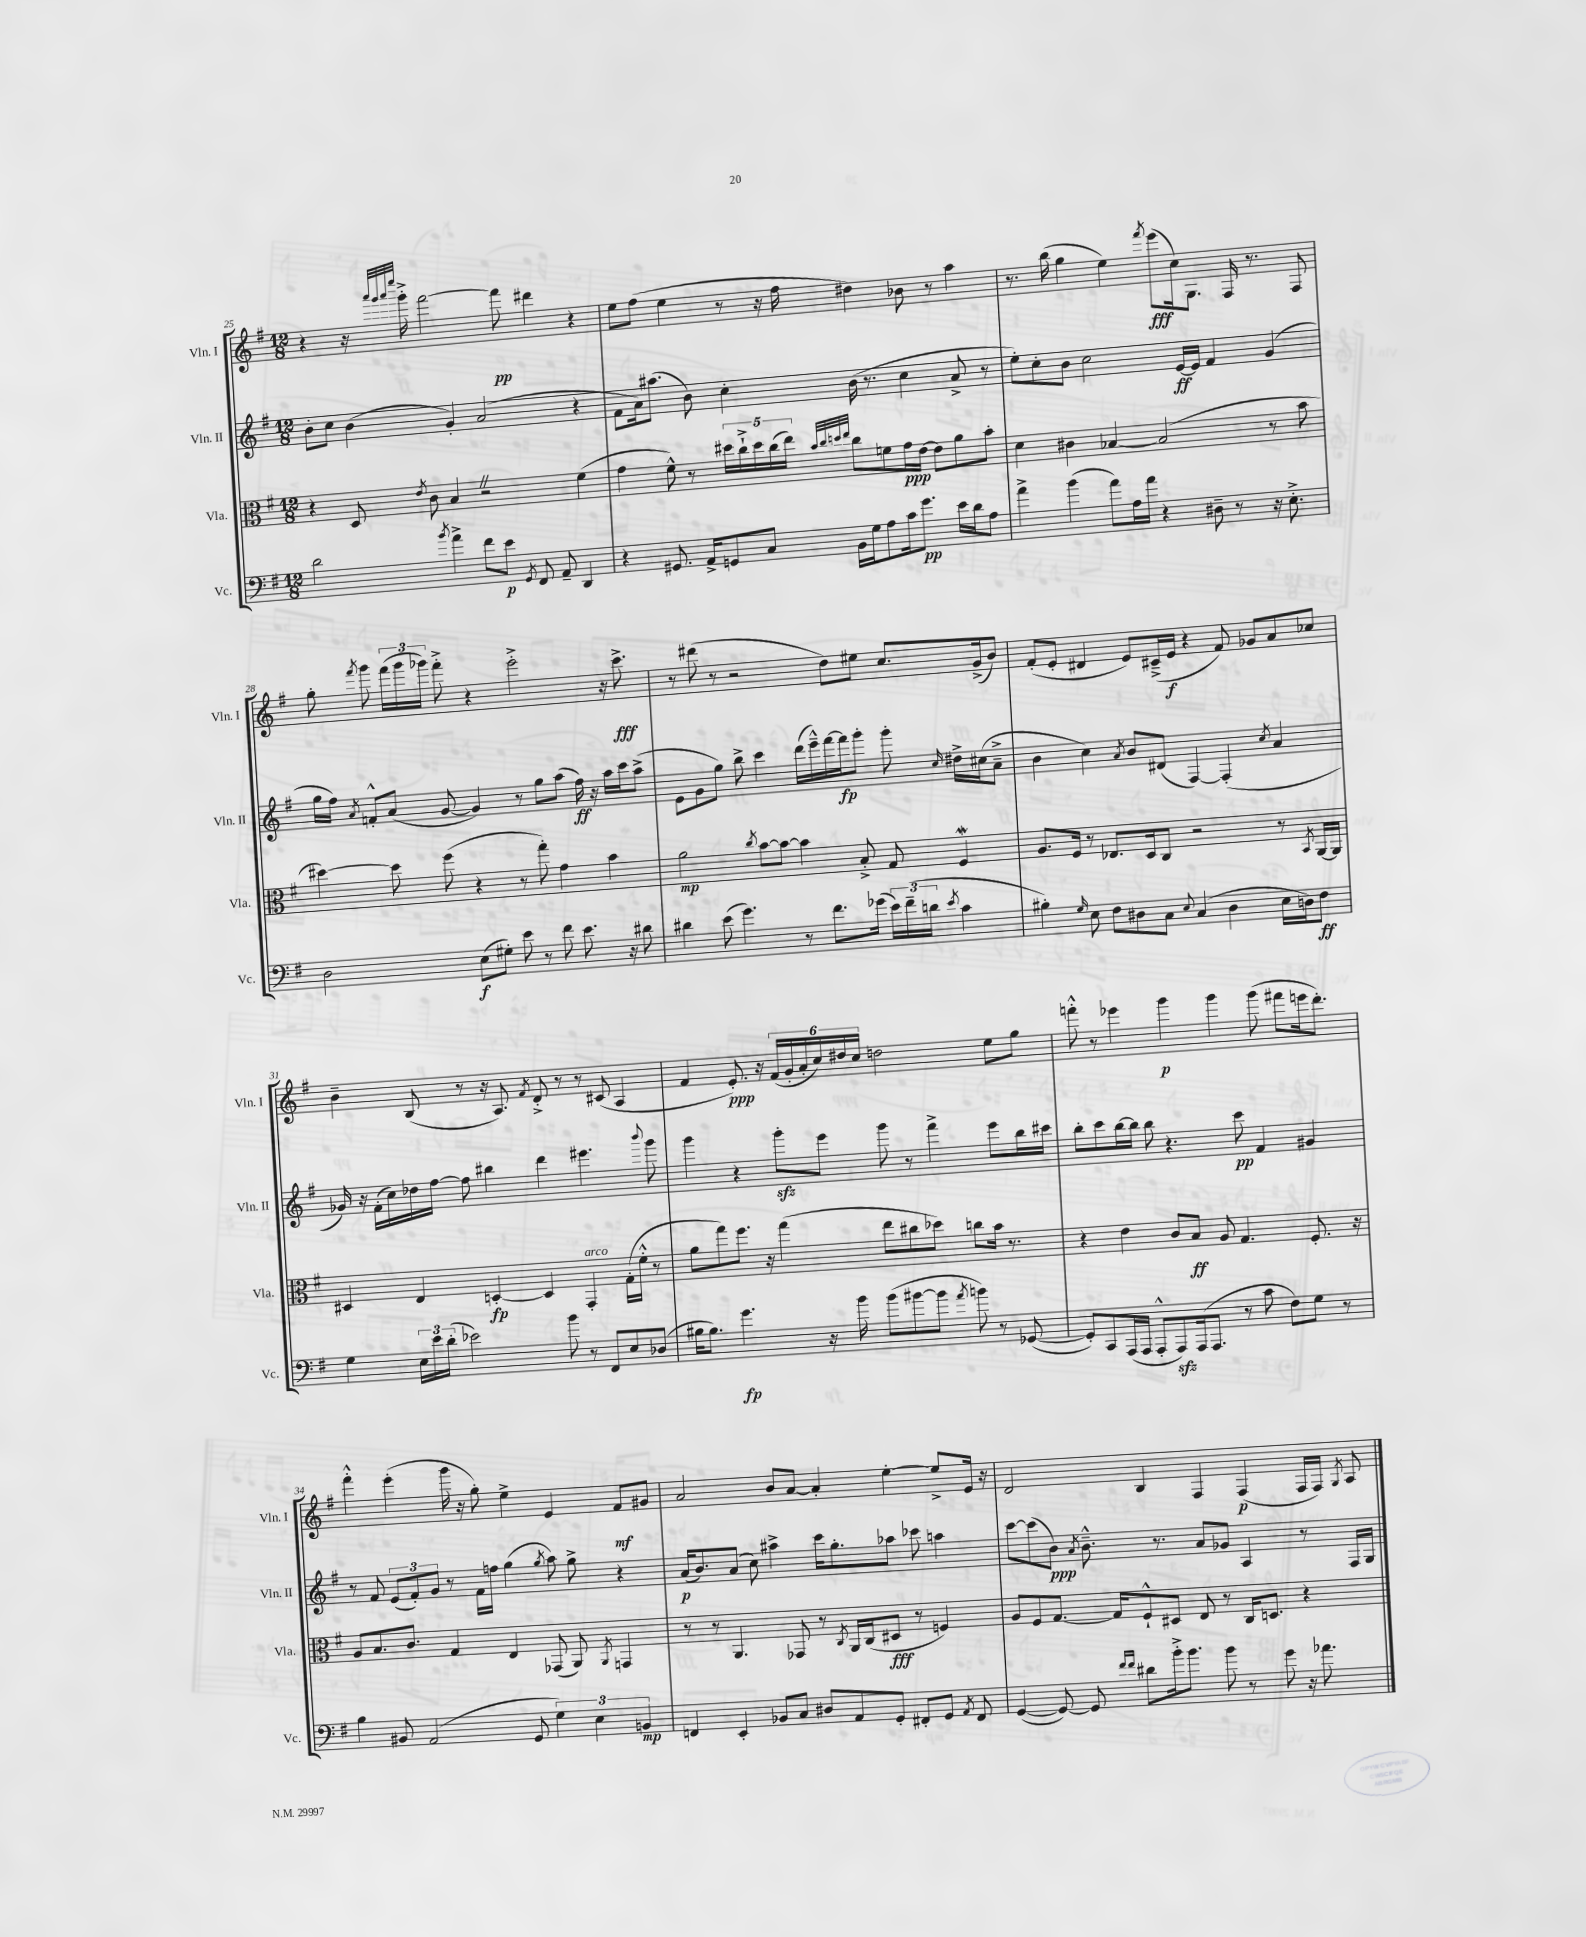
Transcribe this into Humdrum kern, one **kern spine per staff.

**kern	**kern	**kern	**kern
*staff4	*staff3	*staff2	*staff1
*clefF4	*clefC3	*clefG2	*clefG2
*k[f#]	*k[f#]	*k[f#]	*k[f#]
*M12/8	*M12/8	*M12/8	*M12/8
2d\	4r	8b'\L	4r
.	.	8cc\J	.
.	8D/	(4b\	16r
.	.	.	32qqaaa/LLL
.	.	.	32qqggg/
.	.	.	32qqaaa/
.	.	.	32qqeeee/JJJ
.	.	.	16ggg'^\
.	8qe/	.	.
.	8c\	.	[2fff#\
8qb/	.	.	.
4a^\	4B/	4g'/)	.
8f#\L	2r	(2a/	.
8e\J	.	.	8fff#\]
8qGG/	.	.	.
8FF#/	.	.	4ddd#\
8AA~/	.	.	.
4DD/	(4f#\	4r	4r
=	=	=	=
4r	4g\	8f#\L	8ee\L
.	.	16a\k)	(8ff#\J
.	.	(8.aa#\J	.
8.GG#/	8f#^^\)	.	4ee\
.	8r	8b\)	.
16AA^/LK	.	.	.
8GG/	20dd#\LL	4cc'\	8r
.	20cc`^\	.	.
.	20dd#\	.	.
8C/J	.	.	16r
.	(20cc\	.	.
.	.	.	16ff#\
.	20ee\JJ)	.	.
.	32qqb/LLL	.	.
.	32qqcc/	.	.
.	32qqdd/	.	.
.	32qqee/JJJ	.	.
16BB\LL	8cc\L	(16b\	4dd#\)
16G\J	.	8.r	.
8A\	8f\	.	.
16c\k	16g\L	4cc\	8b-\
8.g\J	[16e\JJ	.	.
.	8e\]L	.	8r
16e\LL	8a\	8a^/	4aa\
16d\J	.	.	.
8A\J	8b'\J	8r	.
=	=	=	=
4a^\	4d\	8ee'\L)	8.r
.	.	8cc'\	.
.	.	.	(16bb\
(4b\	4c#\	8b\J	4gg\
.	.	2cc\	.
8a\L)	[4B-/	.	4ee\)
16A\L	.	.	.
16a\JJ	.	.	.
.	.	.	8qfff#/
4r	(2B-/]	.	(8eee\L
.	.	[16e/LL	16cc\k)
.	.	16e/]JJ	8.G\J
8D#~\	.	4f#/	.
8r	.	.	16F#/
.	.	.	8.r
16r	8r	(4g/	.
8.E'^\	.	.	.
.	8b\	.	8F#/
=	=	=	=
2D\	[4dd#\)	16gg\LL	8gg'\
.	.	16ff#\JJ)	.
.	.	8qa/	8qfff#/
.	.	8f'^^/L	8ggg\
.	8dd#\]	(8a/J	(24fff#\LL
.	.	.	24ggg\
.	.	.	24ggg-\JJ)
.	(8ff#\	[8g/	8fff#'^\
(8E\L	4r	4g/])	4r
8G#'\J)	.	.	.
8e\	8r	8r	2eee'^\
8r	8gg'\)	8gg\L	.
8f#\	4g\	(8aa\J	.
8.e\	.	16ff#\)	.
.	.	16r	.
.	4b\	16aa\LL	16r
16r	.	16ccc\J	8.ccc^\
8d#\	.	(8aa^\J	.
=	=	=	=
4d#\	2a\	8e\L	8r
.	.	8g\	(8ddd#\
(8e\	.	8gg\J)	8r
4.g\)	.	8bb^\	2r
.	8qcc/	.	.
.	[8b\L	4ccc\	.
.	8b\_J	.	.
8r	4b\]	(16ddd\LL	.
.	.	16eee~^^\)	.
8.f#\L	.	[16fff#\	8dd\L)
.	.	16fff#\]J	.
.	8B'^/	8ggg'\J	8ee#\J
(16g-\Jk	.	.	.
24e\LL)	8G/	8ggg'\	8.cc/L
(24f#~\	.	.	.
24d\JJ	.	.	.
8qe/	.	16qqcc/	.
4c\	4F#/	16dd#^\LL	.
.	.	(16cc#\J	(16g^/k
.	.	8a~^\J	8b/J)
=	=	=	=
4B#'\)	8.A/L	4b\	(8f#'/L
.	.	.	8e'/J
.	16F#/Jk	.	.
16qqG/	.	.	.
8E\	8r	4cc\)	4d#/
8F#\L	8.E-/L	.	.
.	.	8qa/	.
8D#\	.	8b/L	8e/L)
.	16D/k	.	.
8C\J	8C/J	(8d#/J	(16c#~^/L
.	.	.	16e/JJ
8qqE/	.	.	.
(4C/	2r	[4F#/)	4r
4D#\	.	(4F#'/]	8f#/)
.	.	.	8g-/L
.	.	8qcc/	.
16E\LL	8r	4a/	8a/
16D\J)	.	.	.
.	8qBB/	.	.
8F#\J	[16AA/LL	.	8cc-/J
.	16AA/]JJ	.	.
=	=	=	=
4G\	4D#/	16g-/)	4b~\
.	.	16r	.
.	.	(16f#'\LL	.
.	.	16cc\)	.
24E\LL	4E/	16dd-\	(8B/
24e\	.	.	.
.	.	[16ff#\JJ	.
(24d'\JJ	.	.	.
2e-\)	.	8ff#\]	8r
.	[4D'/	4bb#\	16r
.	.	.	8.A/)
.	.	.	8qf#/
.	4D/]	4ddd\	8d'^/
8b\	.	.	8r
8r	4GG'/	4.eee#\	8r
8FF#/L	.	.	(8c#/
8E/	(16G'\LL	.	4A/
.	16f#'^^\JJ	.	.
.	.	8qqbbb/	.
(8D-/J	8r	8ggg\	.
=	=	=	=
16B#\LK	8a\L	4ggg\	4f#/
8.B#\J)	.	.	.
.	8gg\)	.	.
4.g\	8.ff#\J	4r	8.e'/)
.	16r	.	16r
.	(4gg\	8ggg'\L	(24f#/LL
.	.	.	24g'/
.	.	.	24a'/
16r	.	8eee\J	24cc/)
.	.	.	24dd#/
16b\	.	.	.
.	.	.	24cc/JJ
(8b\L	8ee\L	8ggg\	2dd\
[8b#\	8cc#\	8r	.
8b#\]J	8dd-\J)	4fff#^\	.
8qa/	.	.	.
8b\)	8cc\L	.	.
8r	16b\Jk	8eee\L	8ee\L
.	8.r	.	.
([8GG-/	.	16bb\L	8gg\J
.	.	16ccc#\JJ	.
=	=	=	=
8GG-'/]L)	4r	8bb'\L	8fff'^^\
8CC/	.	8ccc\	8r
(16AAA/L	4e\	[16bb\L	4eee-\
16AAA/JJ	.	16bb\]JJ	.
8AAA'^^/L	.	8bb\	.
8AAA/)	8c/L	4.r	4ggg\
(16AAA/k	8B/J	.	.
8.AAA/J	.	.	.
.	8A/	.	4ggg\
8r	4.G/	8ccc\	.
8c\	.	4f#/	(8ggg\
8F#\L)	.	.	8fff#\L
8G\J	8.F#'/	4g#/	16eee\k
.	.	.	8.ddd'\J)
8r	.	.	.
.	16r	.	.
=	=	=	=
4B\	8A/L	8r	4fff#'^^\
.	8.B/	8f#/	.
8BB#/	.	(12e/L	(4eee'\
.	8.c/J	.	.
.	.	12f#'/)	.
(2AA/	.	.	.
.	.	12g/J	.
.	4G/	8r	16ggg\
.	.	.	16r
.	.	16f#\LL	8gg'\)
.	.	16ff\JJ	.
.	4E/	(4gg\	4ee^\
8GG/	.	.	.
.	.	8qgg/	.
6G\)	(8GG-/	8aa\)	4e/
.	8AA/)	8gg^\	.
6E\	.	.	.
.	8qAA/	.	.
.	4GG/	4r	8f#/L
6BB/	.	.	.
.	.	.	8g#/J
=	=	=	=
4FF/	8r	(16a/LK	2a/
.	.	8.b/)	.
.	8r	.	.
4EE'/	4.AA/	(8a/J	.
.	.	8cc\)	.
8BB-/L	.	4aa#^\	8b/L
8C/J	8GG-/	.	[8a/J
8D#/L	8r	16ccc\LK	4a'/]
.	.	8.gg'\	.
.	8qC/	.	.
8AA/	16AA/LL	.	.
.	(16C/J	.	.
8GG'/J	8D#/J	8aa-\J	[4ee'\
8FF#'/L	8r	8ccc-\	.
8GG/J	4F/)	4aa\	8ee^/]L
8qAA/	.	.	.
8FF#/	.	.	16e/Jk
.	.	.	16r
=	=	=	=
([4GG/	8A/L	[8ccc\L	2d/
.	8F#/	(8ccc\]	.
8GG/_)	[8.G/J	8b\J)	.
.	.	8qa/	.
8GG/]	.	8.b~^^\	.
.	16G/]LK	.	.
16qqf#/LL	.	.	.
16qqf#/JJ	.	.	.
8d#\L	8F#`^^/	.	4B/
.	.	8.r	.
16b'^\k	8D#/J	.	.
8.b\J	.	.	.
.	8E/	8a/L	4F#/
8b\	8r	8g-/J	.
8r	16C/LK	4A/	(4F#/
.	8.D/J	.	.
8g\	.	.	.
16r	4r	8r	16F#/LL
8.a-\	.	.	16F#/JJ)
.	.	.	8qG/
.	.	16F#/LL	8A/
.	.	16G/JJ	.
==	==	==	==
*-	*-	*-	*-
